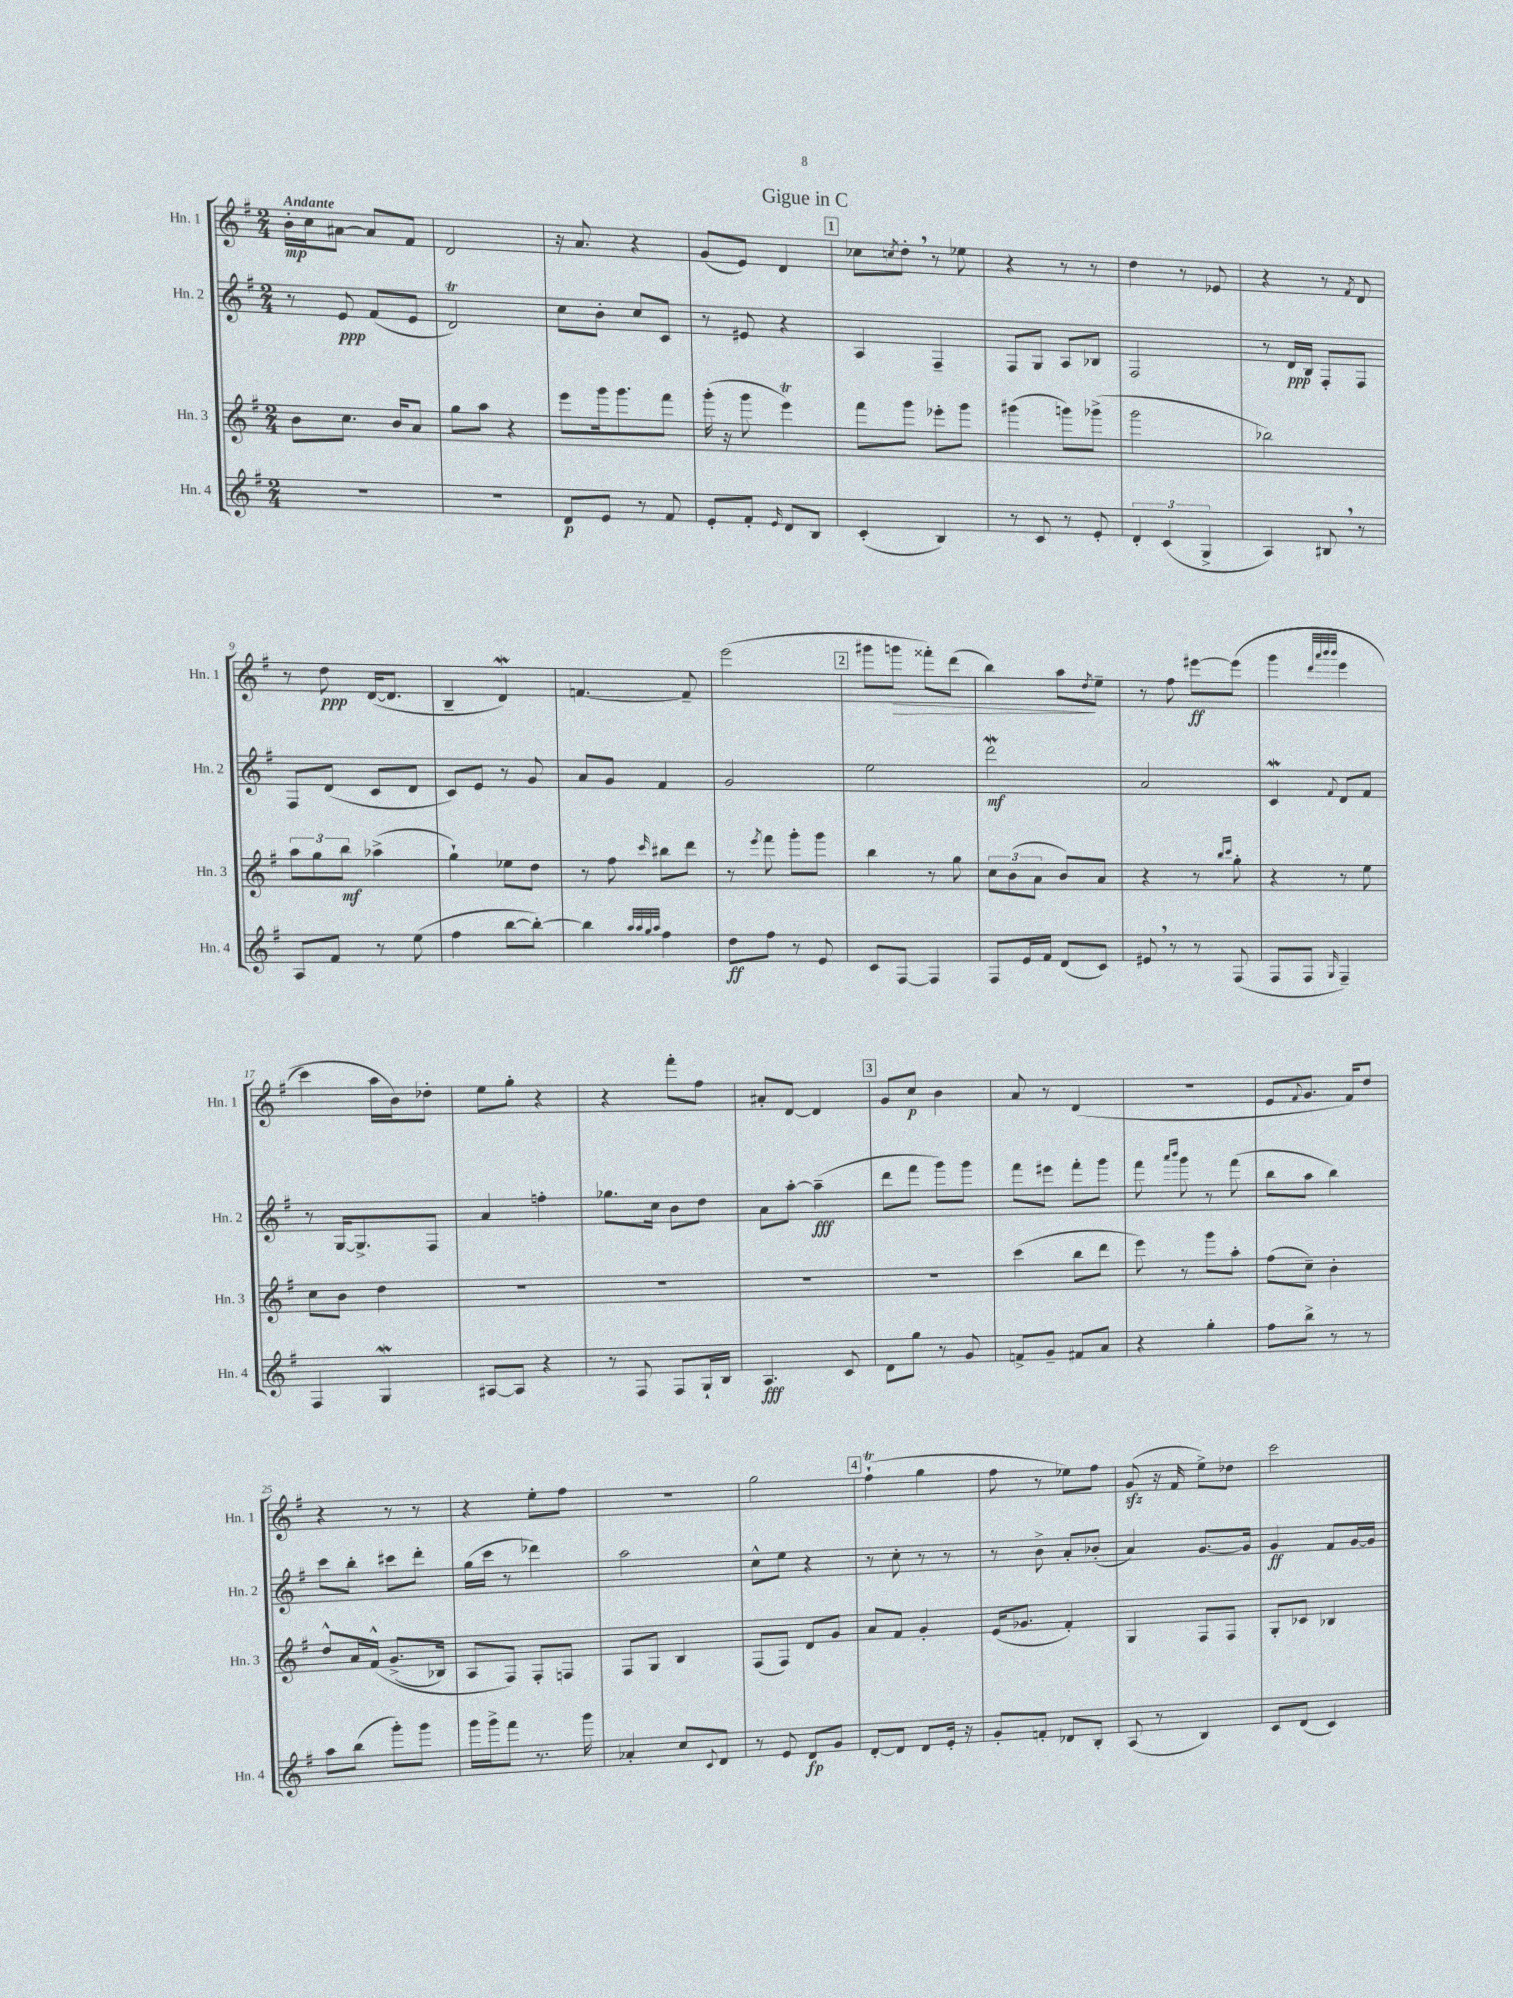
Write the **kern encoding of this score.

**kern	**kern	**kern	**kern
*staff4	*staff3	*staff2	*staff1
*clefG2	*clefG2	*clefG2	*clefG2
*k[f#]	*k[f#]	*k[f#]	*k[f#]
*M2/4	*M2/4	*M2/4	*M2/4
2r	8b	8r	16b'
.	.	.	16cc
.	8.cc	8e	[8a#
.	.	(8f#	8a#]
.	16b	.	.
.	8a	8e	8f#
=	=	=	=
2r	8gg	2d)	2d
.	8aa	.	.
.	4r	.	.
=	=	=	=
8d	8eee	8cc	16r
.	.	.	8.a
8e	16ggg	8b'	.
.	8.ggg	.	.
8r	.	8cc	4r
8f#	8fff#	8c	.
=	=	=	=
8e'	(16ggg'	8r	(8g
.	16r	.	.
8f#'	8ggg	8e#	8e)
16qqe	.	.	.
8d	4eee)	4r	4d
8B	.	.	.
=	=	=	=
(4c'	8fff#	4A	8cc-
.	.	.	8qcc
.	8ggg	.	8dd'
4B)	8eee-'	4F#~	8r
.	8ggg	.	8ee-
=	=	=	=
8r	(4ggg#	8F#	4r
8c	.	8G	.
8r	8ggg)	8A	8r
8e'	(8ggg-^	8B-	8r
=	=	=	=
6d'	2ggg	2F#	4dd
(6c	.	.	.
.	.	.	8r
6G^	.	.	.
.	.	.	8e-
=	=	=	=
4A)	2bb-)	8r	4r
.	.	16d	.
.	.	16B	.
8B#	.	8F#'	8r
.	.	.	8qf#
8r	.	8F#	8d
=	=	=	=
8A	12aa	8F#	8r
.	12gg	.	.
8f#	.	(8d	8dd
.	12bb	.	.
8r	(4aa-^	8c	([16d
.	.	.	8.d]
(8ee	.	8d	.
=	=	=	=
4ff#	4gg`)	8c)	4B~
.	.	8e	.
[8bb	8ee-	8r	4d)
8bb'_)	8dd	8g	.
=	=	=	=
4bb]	8r	8a	[4.f
.	8ff#	8g	.
32qqaa	.	.	.
32qqaa	.	.	.
32qqgg	.	.	.
32qqaa	16qqccc	.	.
4ff#	8bb#	4f#	.
.	8ddd	.	8f~]
=	=	=	=
8dd	8r	2g	(2eee
.	8qeee	.	.
8ff#	8fff#	.	.
8r	8ggg'	.	.
8e	8ggg	.	.
=	=	=	=
8c	4bb	2ee	8ggg#
[8F#	.	.	8ggg
4F#]	8r	.	8fff##')
.	8gg	.	(8ddd
=	=	=	=
8F#	12cc	2ddd	4bb)
.	(12b	.	.
16e	.	.	.
.	12a	.	.
16f#	.	.	.
(8d	8b)	.	8aa
.	.	.	8qdd
8c)	8a	.	8ee~
=	=	=	=
8e#	4r	2a	8r
8r	.	.	8ff#
8r	8r	.	[8eee#
.	16qqbb	.	.
.	16qqccc	.	.
(8F#	8gg'	.	&((8eee#]
=	=	=	=
8F#	4r	4c	4ggg
8F#	.	.	.
.	.	.	32qqddd
.	.	.	32qqaaa
.	.	.	32qqbbb
16qqG	.	8qqf#	32qqbbb
4F#~)	8r	8d	4eee
.	8ee	8f#	.
=	=	=	=
4F#	8cc	8r	4ccc)
.	8b	[16G	.
.	.	8.G^]	.
4G	4dd	.	16aa
.	.	.	16b&)
.	.	8F#	8dd-'
=	=	=	=
[8A#	2r	4a	8ee
8A#]	.	.	8gg'
4r	.	4ff'	4r
=	=	=	=
8r	2r	8.gg-	4r
8F#	.	.	.
.	.	16cc	.
8F#	.	8b	8fff#'
16G`	.	8dd	8ff#
16B	.	.	.
=	=	=	=
4.A	2r	8a	8a#'
.	.	[8aa'	[8d
.	.	(4aa~]	4d]
8c	.	.	.
=	=	=	=
8d	2r	8ddd	8g
8gg	.	8fff#	8cc
8r	.	8ggg)	4b
8g	.	8ggg	.
=	=	=	=
8f^	(4ccc	8fff#	8a
8g~	.	8eee#	8r
8f#	8bb	8fff#'	(4d
8a	8ddd	8ggg	.
=	=	=	=
4r	8eee)	8fff#	2r
.	.	16qqaaa	.
.	.	16qqbbb	.
.	8r	8ggg	.
4gg'	8ggg	8r	.
.	8aa'	(8fff#	.
=	=	=	=
8ff#	(8ff#	8bb	8e
.	.	.	8qqf#
8bb^	8cc~)	8aa	8.g
8r	4b'	4bb)	.
.	.	.	16f#)
8r	.	.	8dd
=	=	=	=
8aa	8dd^^	8ccc	4r
(8bb	16a	8bb'	.
.	&(16f#^^	.	.
8ggg')	(8.g^	8ccc#	8r
8ggg	.	8ddd'	8r
.	16B-)	.	.
=	=	=	=
16ggg	8A	(16gg	4r
16ggg^	.	16ccc	.
8fff#	8F#&)	8r	.
8.r	8F#'	4ddd-)	8ee'
.	8F	.	8ff#
16ggg	.	.	.
=	=	=	=
4a-'	8F#	2aa	2r
.	8G	.	.
8cc	4B	.	.
8qqc	.	.	.
8d	.	.	.
=	=	=	=
8r	(8F#	8cc^^	2gg
8e	8F#)	8ee	.
8d	8d	4r	.
8g	8g	.	.
=	=	=	=
[8d'	8a	8r	(4ff#`
8d]	8f#	8cc'	.
8d	4g'	8r	4gg
16e'	.	8r	.
16r	.	.	.
=	=	=	=
8g'	(16e	8r	8ff#
.	8.g-	.	.
8f'	.	8b^	8r
8d-	4f#')	8a'	8ee-)
8B'	.	(8b-'	8ff#
=	=	=	=
(8A	4G	4a)	(8g
8r	.	.	16r
.	.	.	16f#
4B)	8F#	[8.g	8ee^)
.	8F#	.	8dd-
.	.	16g]	.
=	=	=	=
8c	8G'	4g	2ccc
(8d	8c-	.	.
4c)	4B-	8f#	.
.	.	[16g	.
.	.	16g]	.
==	==	==	==
*-	*-	*-	*-
